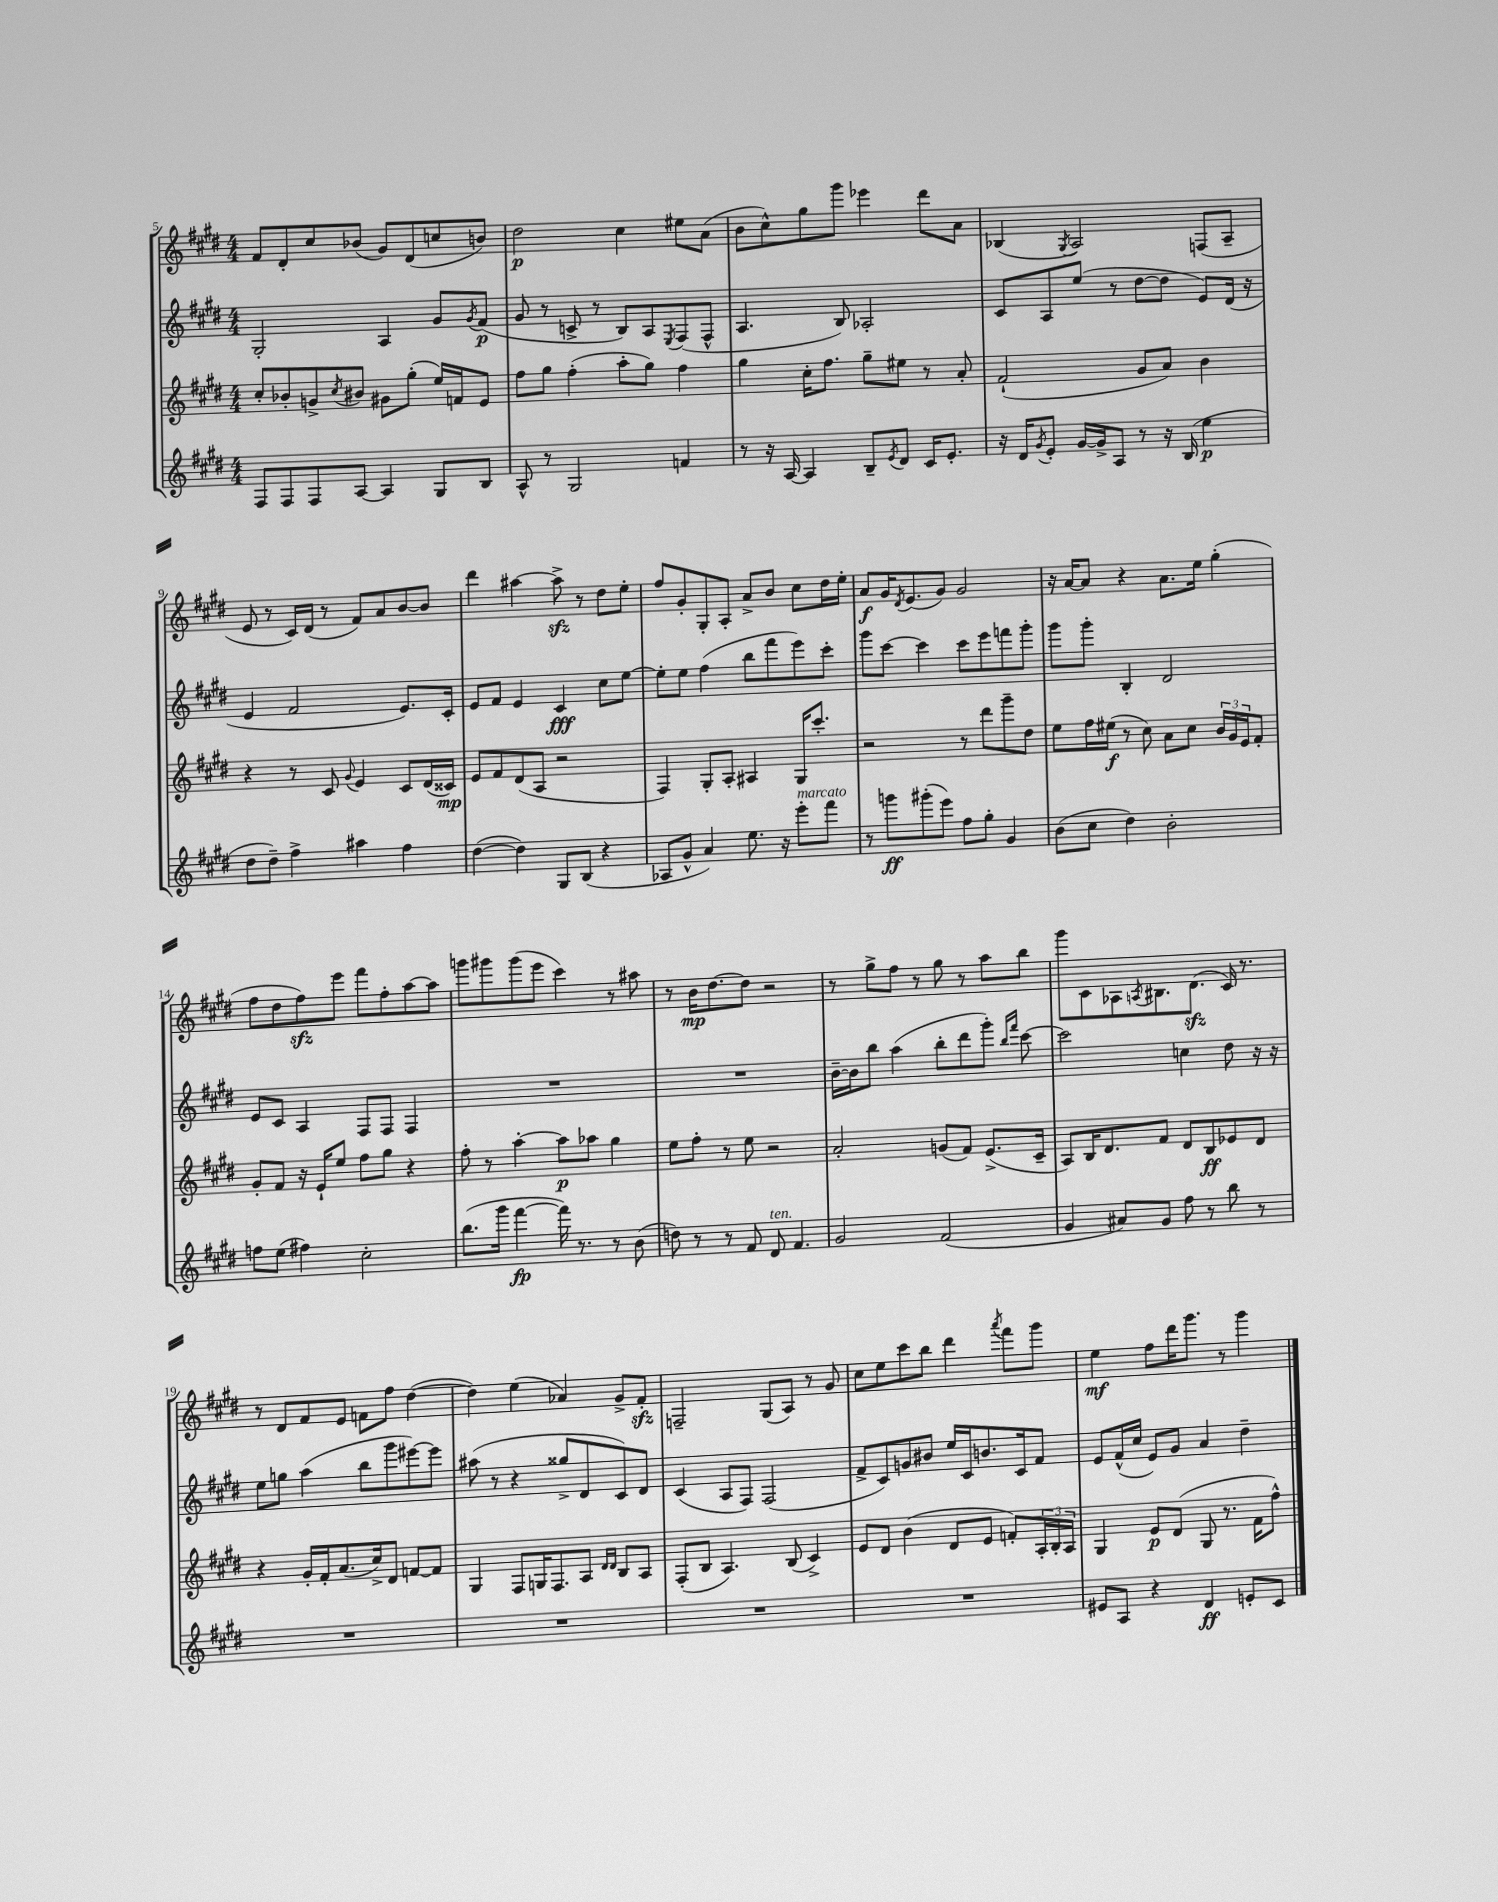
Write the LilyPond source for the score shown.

<<
\new StaffGroup <<
\new Staff = "s0" {
    \clef treble \key e \major \numericTimeSignature \time 4/4
    fis'8 dis'8-. cis''8 bes'8( gis'8) dis'8( c''8 b'8) |
    dis''2\p cis''4 eis''8 a'8( |
    b'8 cis''8-^) gis''8 gis'''8 ees'''4 dis'''8 a'8 |
    bes4( \acciaccatura { gis8 } a2) f8( a8-- |
    e'8 r8 cis'16) dis'16( r8 fis'8) a'8 b'8~ b'8 |
    dis'''4 ais''4~ ais''8->\sfz r8 dis''8 e''8-. |
    fis''8 gis'8-. gis8-. a8-. a'8-> b'8 cis''8 dis''16 e''16-. |
    a'8\f gis'16 \acciaccatura { dis'8 } e'8.( gis'8) gis'2 |
    r16 a'16~ a'8 r4 a'8. e''16 gis''4-.( |
    fis''8 dis''8 fis''8\sfz) e'''8 fis'''8 fis''8-. a''8~ a''8 |
    g'''8 gis'''8 gis'''8( e'''8 cis'''4) r8 ais''8 |
    r8 b'16\mp dis''8.~ dis''8 r2 |
    r8 gis''8-> fis''8 r8 gis''8 r8 a''8 b''8 |
    gis'''8 cis'8 aes8 \acciaccatura { a8 } bis8. dis'8.\sfz( cis'16) r8. |
    r8 dis'8 fis'8 e'8 f'8 fis''8 dis''4~( |
    dis''4) e''4( aes'4) gis'8-> fis'8-.\sfz |
    f2-- gis8( a8) r8 gis'8 |
    cis''8 e''8 cis'''8 b''8 dis'''4 \acciaccatura { a'''8 } fis'''8 gis'''8 |
    e''4\mf fis''8 dis'''16 gis'''8. r8 gis'''4 \bar "|." |
}
\new Staff = "s1" {
    \clef treble \key e \major \numericTimeSignature \time 4/4
    gis2-. a4 gis'8 \acciaccatura { gis'8 } fis'8\p( |
    gis'8 r8 c'8-> r8 b8) a8 \acciaccatura { e8 } fis8( fis8-^ |
    a4. b8) aes2-. |
    cis'8 a8 e''8( r8 dis''8~ dis''8 e'8) dis'16( r16 |
    e'4 fis'2 e'8.) cis'16-. |
    e'8 fis'8 e'4 cis'4\fff cis''8 e''8~ |
    e''8-. e''8 fis''4( b''8 fis'''8 e'''8) cis'''8-. |
    gis'''8 cis'''8~ cis'''4 cis'''8 e'''8 f'''8 gis'''8-. |
    gis'''8 gis'''8-. b4-. dis'2 |
    e'8 cis'8 a4 fis8 fis8 fis4 |
    R1 |
    R1 |
    b'16~-- b'16 b''8 a''4( b''8-. dis'''8 gis'''8-.) \grace { b''16 fis'''16 } cis'''8~ |
    cis'''2 c''4 dis''8 r16 r16 |
    e''8 g''8 a''4( b''8 gis'''8 eis'''8~) eis'''8 |
    ais''8( r8 r4 gisis''8-> dis'8 cis'8) dis'8 |
    cis'4( a8 fis8) fis2( |
    fis'8-> cis'8) g'8 bis'8 e''16 cis'16 b'8. cis'16 fis'8 |
    e'8 fis'16-^( cis''16 e'8) gis'8 a'4 dis''4-- \bar "|." |
}
\new Staff = "s2" {
    \clef treble \key e \major \numericTimeSignature \time 4/4
    cis''8-. bes'8-. g'8-> \acciaccatura { cis''8 } bis'8 gis'8 gis''8-.( e''16) f'16 e'8 |
    fis''8 gis''8 fis''4-.( a''8-. gis''8) fis''4 |
    gis''4 cis''16-. fis''8. gis''8-- eis''8 r8 a'8-. |
    fis'2-!( gis'8 a'8) b'4 |
    r4 r8 cis'8 \appoggiatura { gis'8 } e'4 cis'8 dis'16( cisis'16\mp) |
    e'8 fis'8 dis'8( a8 r2 |
    fis4) gis8-. a8-. ais4 gis16 cis'''8.-. |
    r2 r8 dis'''8 gis'''8-- dis''8 |
    e''8 fis''16 eis''16\f( r8 cis''8) a'8 cis''8 \tuplet 3/2 { b'16 gis'16 e'16 } fis'8-. |
    gis'8-. fis'8 r16 e'16-! e''8 fis''8 gis''8 r4 |
    fis''8-. r8 a''4~-. a''8\p aes''8 gis''4 |
    e''8 fis''8-. r8 e''8 r2 |
    a'2-. g'8( fis'8) e'8.->( cis'16-- |
    a8) b16 dis'8. fis'8 dis'8 b8\ff ees'8 dis'8 |
    r4 gis'16-. fis'16-. a'8.( cis''16->) dis'8 f'8~ f'8 |
    gis4 fis8 g16 fis8. a8 \grace { dis'16 dis'16 } b8 a8 |
    fis8-.( b8 a4.) b8( cis'4->) |
    e'8 dis'8 b'4( dis'8 e'8 f'8-.) \tuplet 3/2 { a16-. b16-. a16 } |
    gis4 e'8\p dis'8( gis8 r8. fis'16 fis''8-^) \bar "|." |
}
\new Staff = "s3" {
    \clef treble \key e \major \numericTimeSignature \time 4/4
    fis8 fis8 fis8 a8~ a4 gis8 b8 |
    a8-^ r8 gis2 f'4 |
    r8 r16 a16~ a4 b8-- \acciaccatura { e'8 } dis'8 cis'16 e'8.-. |
    r16 dis'16 \acciaccatura { gis'8 } e'8-. gis'16~ gis'16-> a8 r8 r16 b16( e''4\p |
    dis''8 dis''8--) fis''4-> ais''4 fis''4 |
    dis''4~( dis''4) gis8 b8( r4 |
    aes8 gis'8-^ a'4) e''8. r16 e'''8-.^\markup { \italic "marcato" } fis'''8 |
    r8 g'''8\ff gis'''8-.( e'''8) fis''8 gis''8-. gis'4 |
    b'8( cis''8 dis''4) b'2-. |
    f''8 e''8( fis''4) cis''2-. |
    b''8.( gis'''16 fis'''4~\fp fis'''16) r8. r8 b'8( |
    d''8) r8 r8 fis'8 dis'8^\markup { \italic "ten." } fis'4. |
    gis'2 fis'2( |
    gis'4 ais'8) gis'8 fis''8 r8 b''8 r8 |
    R1 |
    R1 |
    R1 |
    R1 |
    eis'8 a8 r4 dis'4\ff e'8-. cis'8 \bar "|." |
}
>>
>>
\layout { \context { \Score currentBarNumber = #5 } }
